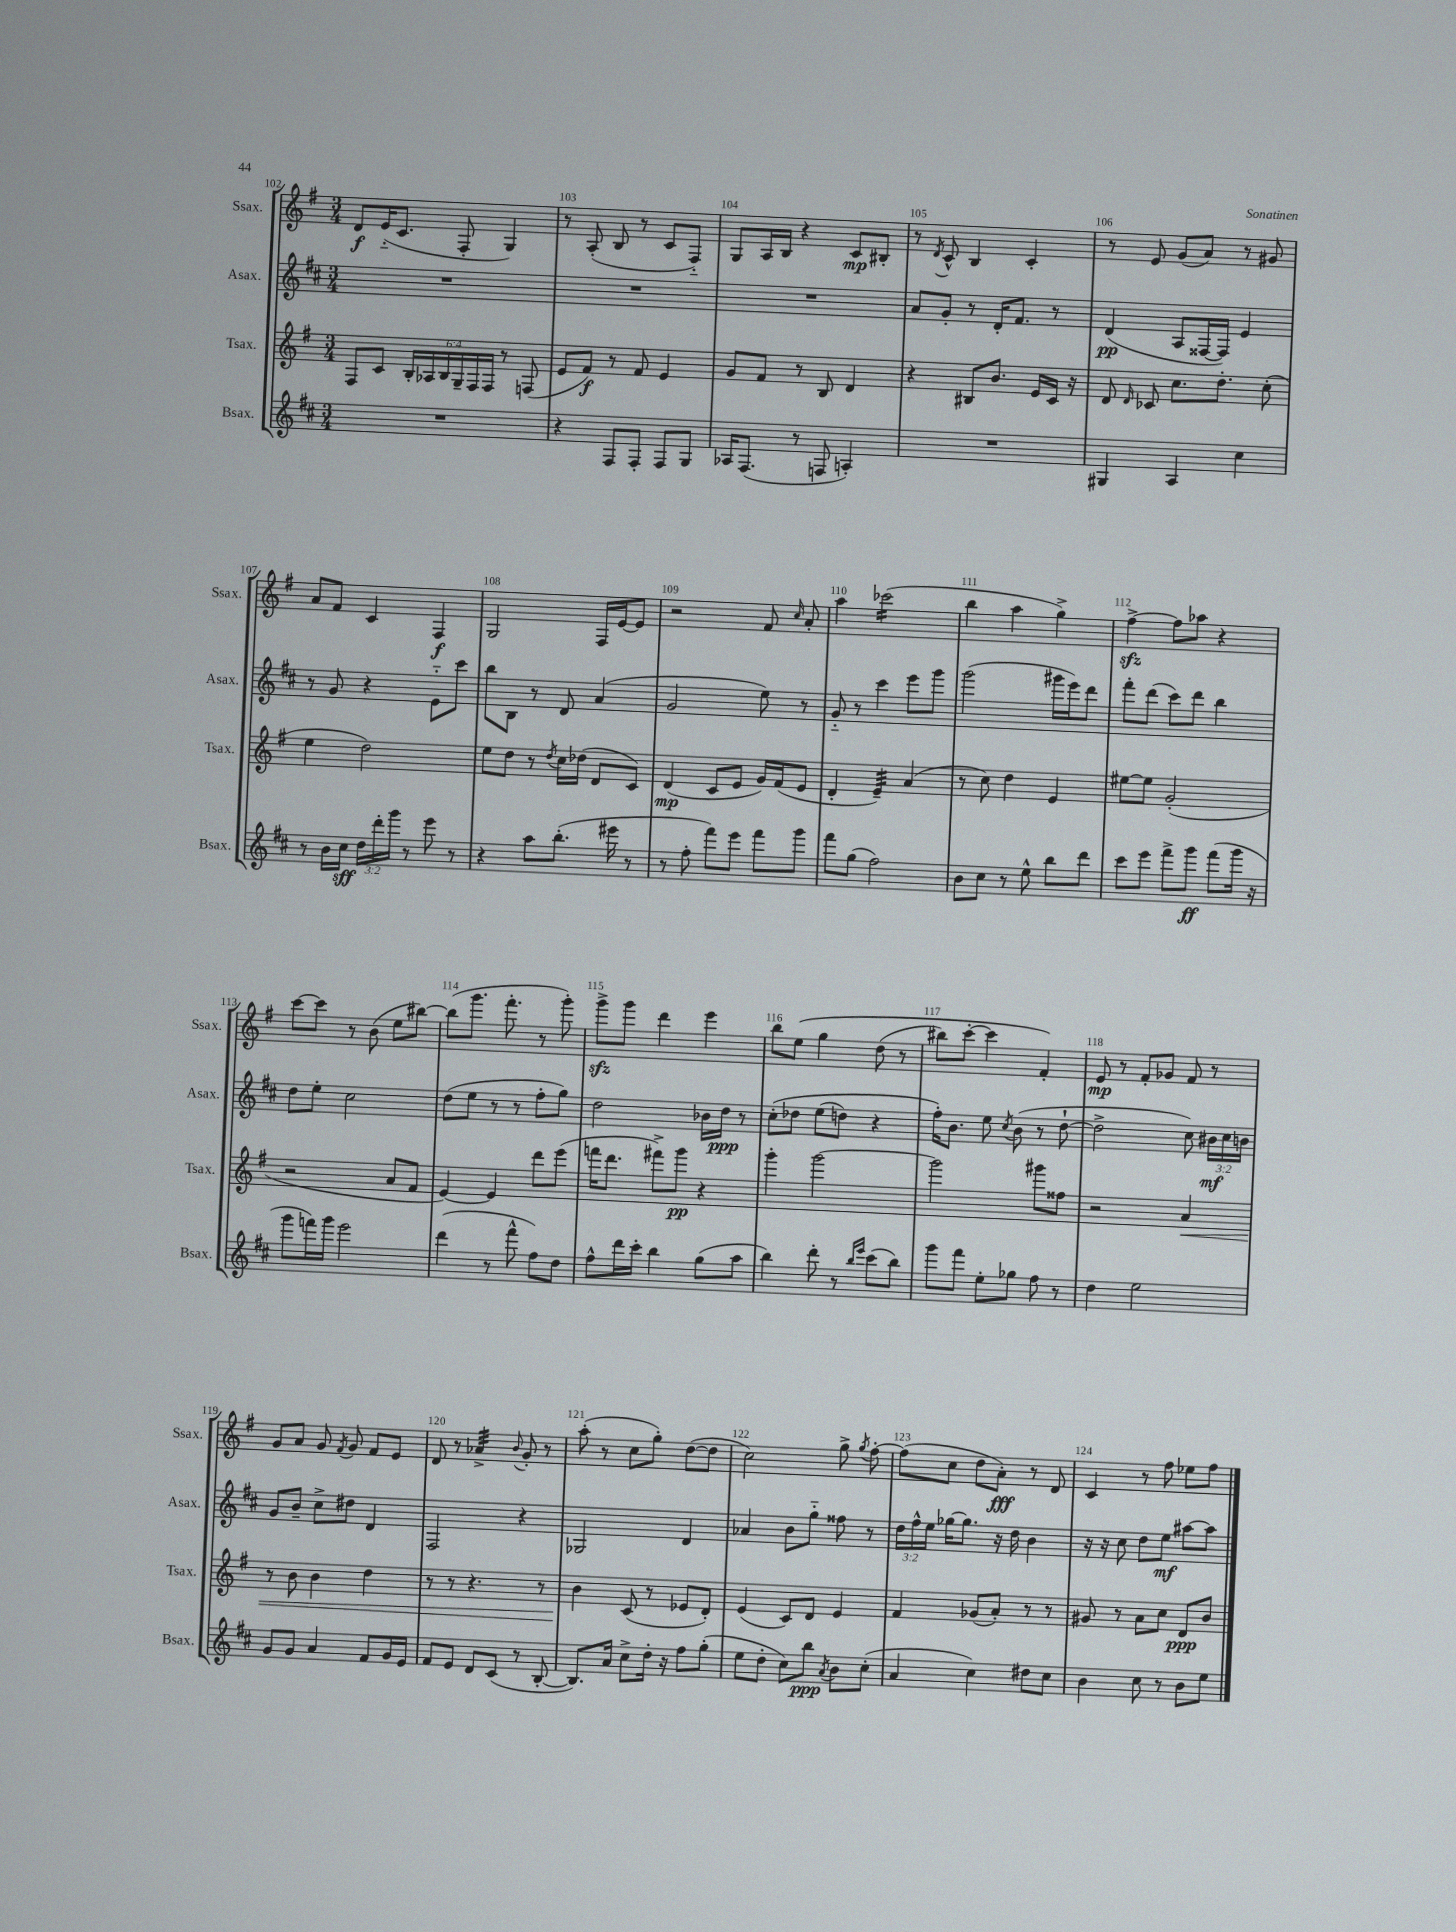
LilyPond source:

<<
\new StaffGroup <<
\new Staff = "s0" \with { instrumentName = "Ssax." shortInstrumentName = "Ssax." } {
    \clef treble \key g \major \numericTimeSignature \time 3/4
    \autoBeamOff d'8[\f e'16-_( c'8.] fis8-. g4) |
    r8 a8-.( b8 r8 c'8[ fis8]-_) |
    g8[ a16 b16] r4 c'8[\mp bis8]-. |
    r8 \acciaccatura { d'8 } c'8-^ b4 c'4-. |
    r8 e'8 g'8[( a'8]) r8 gis'8 |
    a'8[ fis'8] c'4 fis4\f |
    g2 fis16[ e'16~ e'8] |
    r2 fis'8 \grace { c''16 } a'8-. |
    a''4 ces'''2:16( |
    b''4 a''4 g''4->) |
    fis''4~->\sfz fis''8[ aes''8] r4 |
    c'''8[~ c'''8] r8 b'8( e''8[ bis''8]~) |
    bis''8[( g'''8.] fis'''8.-. r8 g'''8-.) |
    g'''8[->\sfz g'''8] d'''4 e'''4 |
    b''8[ e''8]\( g''4 d''8( r8 |
    bis''8[) c'''8]~-. c'''4 fis'4-.\) |
    e'8\mp r8 fis'8[-. ges'8] fis'8 r8 |
    g'8[ a'8] g'8 \acciaccatura { fis'8 } g'8 fis'8[ e'8] |
    d'8 r8 aes'4:32-> \appoggiatura { b'8 } g'8-. r8 |
    a''8-.( r8 c''8[ g''8]-.) d''8[~( d''8] |
    c''2) g''8-> \acciaccatura { g''8 } fis''8~-. |
    fis''8[( c''8] d''8[ a'8]-.\fff) r8 d'8 |
    c'4 r8 fis''8 ees''8[ fis''8] \bar "|." |
}
\new Staff = "s1" \with { instrumentName = "Asax." shortInstrumentName = "Asax." } {
    \clef treble \key d \major \numericTimeSignature \time 3/4 \override Staff.TupletNumber.text = #tuplet-number::calc-fraction-text
    \autoBeamOff R2. |
    R2. |
    R2. |
    a'8[ g'8]-. r8 d'16[-. fis'8.] r8 |
    d'4\pp( a8[ fisis16~ fisis16]) e'4 |
    r8 g'8 r4 e'8[-_ cis'''8] |
    b''8[ b8] r8 d'8 a'4( |
    g'2 e''8) r8 |
    g'8-_ r8 cis'''4 e'''8[ g'''8] |
    g'''2( gis'''16[ e'''16) d'''8] |
    fis'''8[-. d'''8]( cis'''8[) d'''8] b''4 |
    d''8[ e''8]-. cis''2 |
    d''8[( e''8] r8 r8 fis''8[-. g''8]) |
    d''2 bes'16[ d''16]\ppp r8 |
    cis''8[-.\( des''8] e''8[( d''8]) r4 |
    fis''16[-.\) b'8.] e''8 \acciaccatura { cis''8 } b'8( r8 d''8~-! |
    d''2-> cis''8) \tuplet 3/2 { bis'16[\mf cis''16 b'16] } |
    g'8[ b'8]-- cis''8[-> dis''8] d'4 |
    fis2 r4 |
    ges2 d'4 |
    aes'4 b'8[ g''8]-_ fisis''8 r8 |
    \tuplet 3/2 { d''16[ fis''16-^ e''16] } ges''16[~ ges''8.] r16 d''16 b'4 |
    r16 r16 cis''8 d''8[ e''8]\mf ais''8[~ ais''8] \bar "|." |
}
\new Staff = "s2" \with { instrumentName = "Tsax." shortInstrumentName = "Tsax." } {
    \clef treble \key g \major \numericTimeSignature \time 3/4 \override Staff.TupletNumber.text = #tuplet-number::calc-fraction-text
    \autoBeamOff fis8[ c'8] \tuplet 6/4 { b16[-. aes16 b16 g16-- fis16 fis16] } r8 f8( |
    e'8[ fis'8]\f) r8 fis'8 e'4 |
    g'8[ fis'8] r8 b8 d'4 |
    r4 bis8[ b'8.] e'16[ c'16] r16 |
    d'8 \grace { d'16 } ces'8 c''8.[ d''8.]-. c''8-.( |
    e''4 d''2) |
    e''8[ d''8] r8 \acciaccatura { d''8 } c''16[ des''16]( d'8[ c'8]) |
    d'4\mp( c'8[ e'8] g'16[) fis'16( e'8] |
    d'4-. e'4:32--) a'4( |
    r8 c''8) d''4 e'4 |
    eis''8[~ eis''8] g'2-.( |
    r2 a'8[ fis'8] |
    e'4~) e'4 d'''8[ e'''8]( |
    f'''16[ d'''8.] fis'''8[->) g'''8]\pp r4 |
    g'''4-. g'''2~ |
    g'''2 gis'''8[ fisis''8] |
    r2 a'4\< |
    r8 b'8 b'4 d''4 |
    r8 r8 r4. r8 |
    b'4\! c'8( r8 ees'8[ d'8]-.) |
    e'4( c'8[) d'8] e'4 |
    fis'4 ges'8[( a'8]-.) r8 r8 |
    gis'8 r8 a'8[ c''8] d'8[\ppp b'8] \bar "|." |
}
\new Staff = "s3" \with { instrumentName = "Bsax." shortInstrumentName = "Bsax." } {
    \clef treble \key d \major \numericTimeSignature \time 3/4 \override Staff.TupletNumber.text = #tuplet-number::calc-fraction-text
    \autoBeamOff R2. |
    r4 fis8[ fis8]-. fis8[ g8] |
    aes16[ fis8.]( r8 f8 a4-.) |
    R2. |
    gis4 a4 cis''4 |
    r8 b'16[ cis''16]\sff \tuplet 3/2 { d''16[ d'''16-. g'''16] } r8 e'''8 r8 |
    r4 a''8[ b''8.]-.( eis'''16 r8 |
    r8 fis''8-. fis'''8[) e'''8] fis'''8[ g'''8] |
    fis'''8[ g''8]( fis''2) |
    b'8[ cis''8] r8 e''8-^ b''8[ d'''8] |
    cis'''8[ e'''8] fis'''8[-> g'''8]\ff fis'''8[( g'''16] r16 |
    g'''8[ f'''16) g'''16] e'''2 |
    d'''4( r8 fis'''8-^ fis''8[) d''8] |
    fis''8[-^ d'''16 cis'''16]-. b''4 g''8[( a''8] |
    b''4) d'''8-. r8 \grace { b''16[ e'''16] } cis'''8[( b''8]) |
    g'''8[ fis'''8] e''8[-. ges''8] fis''8 r8 |
    d''4 e''2 |
    g'8[ g'8] a'4 fis'8[ g'16 e'16] |
    fis'8[ e'8] d'8[ cis'8]( r8 b8~-. |
    b8.[) a'16] cis''8[-> d''16]-. r16 fis''8[ g''8]-.( |
    e''8[ d''8]-. cis''8[) b''8]\ppp \acciaccatura { a'8 } b'8[ cis''8]-.( |
    a'4 cis''4) dis''8[ cis''8] |
    b'4 cis''8 r8 b'8[ e''8] \bar "|." |
}
>>
>>
\layout { \context { \Score currentBarNumber = #102 \override BarNumber.break-visibility = ##(#f #t #t) barNumberVisibility = #all-bar-numbers-visible } }
